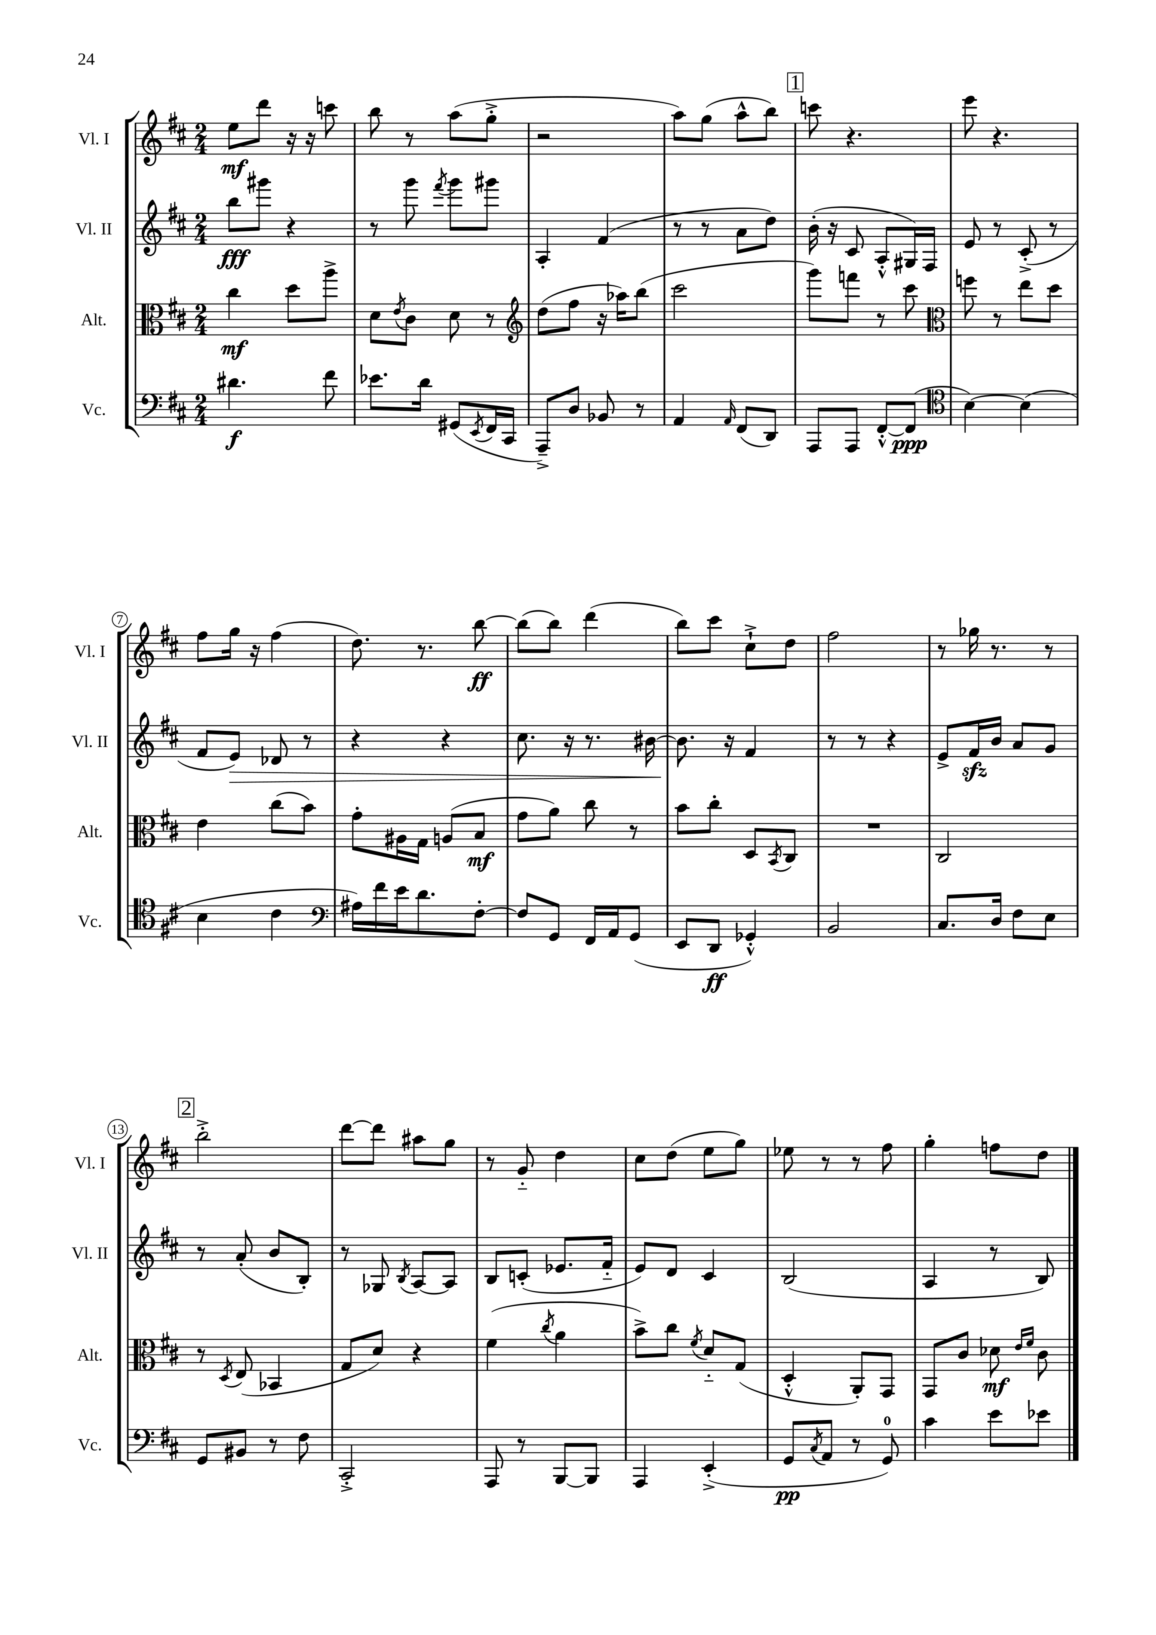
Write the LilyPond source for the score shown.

<<
\new StaffGroup <<
\new Staff = "s0" \with { instrumentName = "Vl. I" shortInstrumentName = "Vl. I" } {
    \clef treble \key d \major \numericTimeSignature \time 2/4
    e''8\mf d'''8 r16 r16 c'''8 |
    b''8 r8 a''8( g''8-.-> |
    r2 |
    a''8) g''8( a''8-^ b''8) |
    \mark \markup { \box "1" } c'''8 r4. |
    e'''8 r4. |
    fis''8 g''16 r16 fis''4( |
    d''8.) r8. b''8~\ff |
    b''8( b''8) d'''4( |
    b''8) cis'''8 cis''8-!-> d''8 |
    fis''2 |
    r8 ges''16 r8. r8 |
    \mark \markup { \box "2" } b''2-.-> |
    d'''8~ d'''8 ais''8 g''8 |
    r8 g'8-_ d''4 |
    cis''8 d''8( e''8 g''8) |
    ees''8 r8 r8 fis''8 |
    g''4-. f''8 d''8 \bar "|." |
}
\new Staff = "s1" \with { instrumentName = "Vl. II" shortInstrumentName = "Vl. II" } {
    \clef treble \key d \major \numericTimeSignature \time 2/4
    b''8\fff gis'''8 r4 |
    r8 g'''8 \acciaccatura { fis'''8 } g'''8 gis'''8 |
    a4-. fis'4( |
    r8 r8 a'8 d''8) |
    \mark \markup { \box "1" } b'16-.( r16 cis'8 a8-.-^ gis16) fis16 |
    e'8 r8 cis'8-.->( r8 |
    fis'8 e'8\>) des'8 r8 |
    r4 r4 |
    cis''8. r16 r8. bis'16~ |
    bis'8.\! r16 fis'4 |
    r8 r8 r4 |
    e'8-> fis'16\sfz b'16 a'8 g'8 |
    \mark \markup { \box "2" } r8 a'8-.( b'8 b8-.) |
    r8 ges8 \acciaccatura { b8 } a8~ a8 |
    b8 c'8-.( ees'8. fis'16-_ |
    e'8) d'8 cis'4 |
    b2( |
    a4 r8 b8) \bar "|." |
}
\new Staff = "s2" \with { instrumentName = "Alt." shortInstrumentName = "Alt." } {
    \clef alto \key d \major \numericTimeSignature \time 2/4
    cis''4\mf d''8 a''8-> |
    d'8 \acciaccatura { e'8 } cis'8 d'8 r8 |
    \clef treble d''8( fis''8 r16 aes''16) b''8( |
    cis'''2 |
    \mark \markup { \box "1" } g'''8) f'''8 r8 cis'''8 |
    \clef alto f''8 r8 e''8 d''8 |
    e'4 cis''8( b'8) |
    g'8-. ais16 g16 a8( b8\mf |
    g'8 a'8) cis''8 r8 |
    b'8 cis''8-. d8 \acciaccatura { b,8 } cis8 |
    R2 |
    cis2 |
    \mark \markup { \box "2" } r8 \acciaccatura { d8 } e8( bes,4 |
    g8 d'8) r4 |
    fis'4( \acciaccatura { cis''8 } a'4 |
    b'8->) cis''8 \acciaccatura { fis'8 } d'8-_ g8( |
    d4-.-^ a,8-.) g,8 |
    g,8 cis'8 des'8\mf \grace { e'16 fis'16 } cis'8 \bar "|." |
}
\new Staff = "s3" \with { instrumentName = "Vc." shortInstrumentName = "Vc." } {
    \clef bass \key d \major \numericTimeSignature \time 2/4
    dis'4.\f fis'8 |
    ees'8. d'16 gis,8( \acciaccatura { e,8 } fis,16 cis,16 |
    a,,8--->) d8 bes,8 r8 |
    a,4 \grace { a,16 } fis,8( d,8) |
    \mark \markup { \box "1" } a,,8 a,,8 fis,8~-.-^ fis,8\ppp( |
    \clef tenor b4~) b4( |
    b4 cis'4 |
    \clef bass ais16) fis'16 e'16 d'8. fis8~-. |
    fis8 g,8 fis,16 a,16 g,8( |
    e,8 d,8\ff ges,4-.-^) |
    b,2 |
    cis8. d16 fis8 e8 |
    \mark \markup { \box "2" } g,8 bis,8 r8 fis8 |
    cis,2-.-> |
    a,,8 r8 b,,8~ b,,8 |
    a,,4 e,4-.->( |
    g,8\pp \acciaccatura { cis8 } a,8 r8 g,8-0) |
    cis'4 e'8 ees'8 \bar "|." |
}
>>
>>
\layout { \context { \Score \override BarNumber.stencil = #(make-stencil-circler 0.1 0.3 ly:text-interface::print) } }
